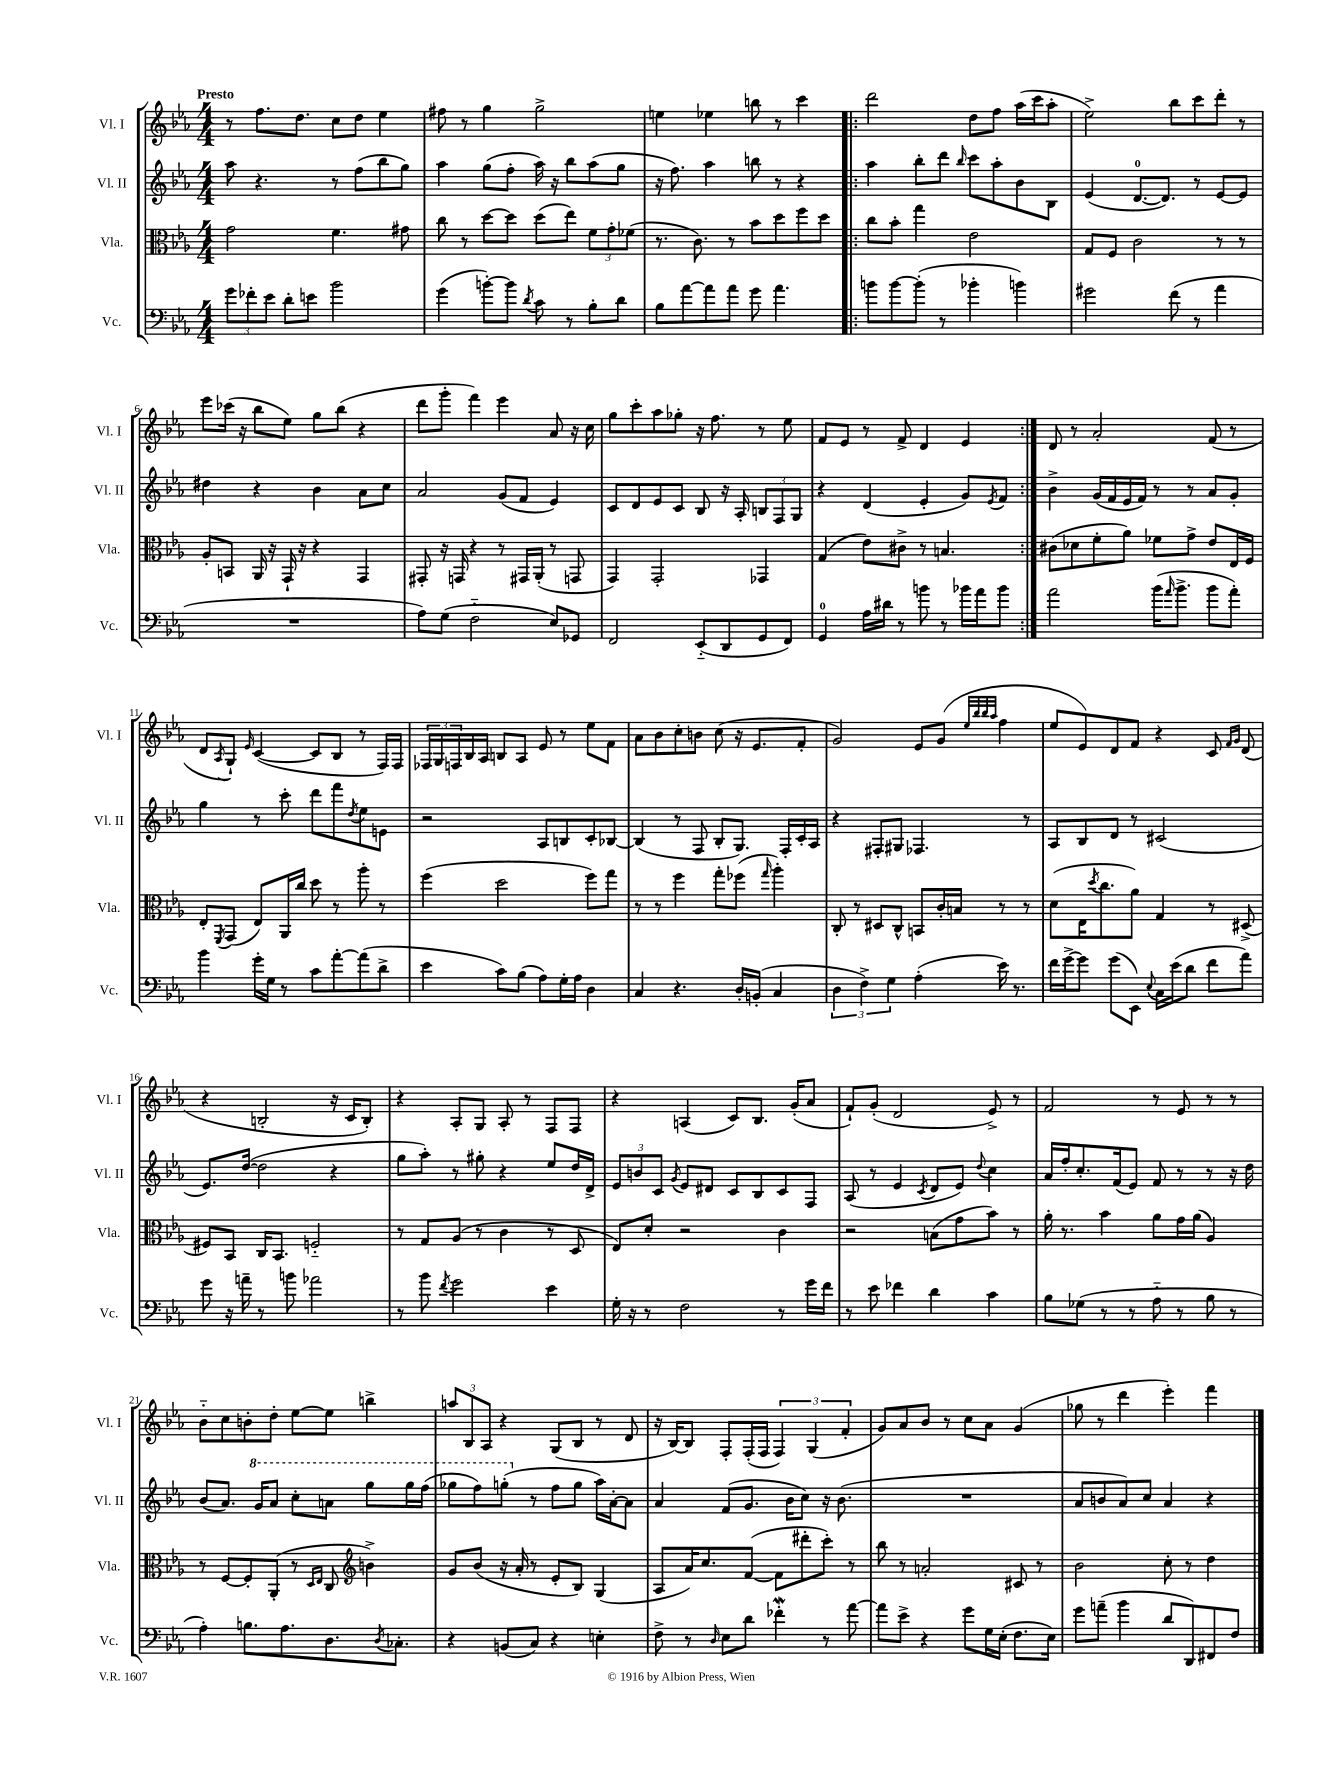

**kern	**kern	**kern	**kern
*staff4	*staff3	*staff2	*staff1
*clefF4	*clefC3	*clefG2	*clefG2
*k[b-e-a-]	*k[b-e-a-]	*k[b-e-a-]	*k[b-e-a-]
*M4/4	*M4/4	*M4/4	*M4/4
12g	2g	8aa-	8r
12f-'	.	.	.
.	.	4.r	8.ff
12e-	.	.	.
8d'	.	.	.
.	.	.	8.dd
8e	.	.	.
2b-	4.f	8r	8cc
.	.	(8ff	8dd
.	.	8bb-	4ee-
.	8g#	8gg)	.
=	=	=	=
(4g	8cc	4aa-	8ff#
.	8r	.	8r
[8b')	[8dd	(8gg	4gg
8b]	8dd]	8ff'	.
8qd	.	.	.
8c	(8dd	16aa-)	2gg^
.	.	16r	.
8r	8ee-)	8bb-	.
8B-'	12f	(8aa-	.
.	12g'	.	.
8d	.	8gg	.
.	(12f-	.	.
=	=	=	=
8B-	8.r	16r	4ee
.	.	8.ff)	.
[8a-	.	.	.
.	8.c)	.	.
8a-]	.	4aa-	4ee-
8a-	8r	.	.
8g	8b-	8bb	8bb
4.a-	8dd	8r	8r
.	8ff	4r	4ccc
.	8dd	.	.
=!|:	=!|:	=!|:	=!|:
8b	8cc	4aa-	2ddd
[8b	8b-'	.	.
(8b']	4gg	8bb-'	.
8r	.	8ddd	.
.	.	16qqbb-	.
4b-'	2e-	8ccc	8dd
.	.	8aa-'	8ff
4b)	.	8b-	(16aa-
.	.	.	16ccc
.	.	8B-	8aa-'
=	=	=	=
2g#	8G	(4e-	2ee-^)
.	8F	.	.
.	2c	[8.d	.
.	.	8.d])	.
(8f	.	.	8bb-
8r	.	8r	8ccc
4a-	8r	[8e-	8ddd'
.	8r	8e-]	8r
=	=	=	=
1r	8A-'	4dd#	8eee-
.	8BB	.	(16ccc-
.	.	.	16r
.	16AA-	4r	8bb-
.	16r	.	.
.	16GG`	.	8ee-)
.	16r	.	.
.	4r	4b-	8gg
.	.	.	(8bb-
.	4GG	8a-	4r
.	.	8cc	.
=	=	=	=
8A-)	8GG#'	2a-	8ddd
(8G	16r	.	8ggg'
.	16GG	.	.
2F'~	4r	.	4fff)
.	8r	(8g	4eee-
.	16GG#	8f	.
.	(16AA-'	.	.
8E-)	8r	4e-)	8a-
8GG-	8GG	.	16r
.	.	.	16cc
=	=	=	=
2FF	4GG)	8c	8gg
.	.	8d	8ccc'
.	2GG'	8e-	8aa-
.	.	8c	8gg-'
(8EE-'~	.	8B-	16r
.	.	.	8.ff
8DD	.	16r	.
.	.	16A-'	.
8GG	4GG-	12B	8r
.	.	12F	.
8FF)	.	.	8ee-
.	.	12G	.
=	=	=	=
4GG	(4G	4r	8f
.	.	.	8e-
16A-	8e-)	(4d	8r
16d#	.	.	.
8r	8c#^	.	8f^
8b	8r	4e-'	4d
8r	4.B	.	.
16b-	.	8g)	4e-
16a-	.	.	.
.	.	8qe-	.
8b-	.	8f	.
=:|!	=:|!	=:|!	=:|!
2a-	(8c#	4b-^	8d
.	8d-	.	8r
.	8f'	(16g	2a-'
.	.	16f	.
.	8a-)	16e-	.
.	.	16f)	.
(16b-	8f-	8r	.
16qqa-	.	.	.
8.b-^	.	.	.
.	8g^	8r	.
8b-	8e-	8a-	(8f
8a-')	16E-	8g'	8r
.	16F	.	.
=	=	=	=
4b-	8E-'	4gg	8d
.	8qFF	.	8qA-
.	(8GG	.	8G`)
.	.	.	16qqe-
16g'	8E-)	8r	([4c
16G	.	.	.
8r	16AA-	8ccc'	.
.	16cc	.	.
8c	8dd	8ddd	8c]
[8a-'	8r	8fff	8B-
.	.	8qdd	.
(8a-]	8aa-'	8ee-	8r
8d^	8r	8e	16F)
.	.	.	16F
=	=	=	=
4e-	(4ff	2r	24F-
.	.	.	24G
.	.	.	24F
.	.	.	16B-
.	.	.	16A-
8c)	2dd	.	8B
(8B-	.	.	8A-
8A-)	.	8A-	8e-
16G'	.	8B	8r
16A-	.	.	.
4D	8ff)	8c'	8ee-
.	8gg	[8B-	8f
=	=	=	=
4C	8r	(4B-]	8a-
.	8r	.	8b-
4.r	4ff	8r	8cc'
.	.	8F	8b
.	8gg'	8B-'	(8cc
16D'	(8ff-	8.G)	16r
(16BB'	.	.	8.e-
.	16qqgg	.	.
4C	4aa-')	.	.
.	.	16F'	.
.	.	16c'	8f'
.	.	16A-	.
=	=	=	=
6D	8C'	4r	2g)
.	8r	.	.
6F^)	.	.	.
.	8D#	8F#'	.
6G	.	.	.
.	8C^^	8G#	.
(4A-'	8BB	4.F-	8e-
.	16c'	.	(8g
.	16B	.	.
.	.	.	32qqee-
.	.	.	32qqbb-
.	.	.	32qqbb-
.	.	.	32qqaa-
16e-)	8r	.	4ff
8.r	.	.	.
.	8r	8r	.
=	=	=	=
16f	(8d	8A-	8ee-
[16g^	.	.	.
8g]	16E-	8B-	8e-)
.	8qdd	.	.
.	8.cc	.	.
(8g	.	8d	8d
8EE-)	8a-)	8r	8f
8qqE-	.	.	.
16C	4G	(2c#	4r
(16e-	.	.	.
8d	.	.	.
8f	8r	.	8c
.	.	.	16qqf
.	.	.	16qqg
8a-)	(8D#^	.	(8d
=	=	=	=
8g	8F#)	8.e-)	4r
16r	8BB-	.	.
16a~	.	([16dd	.
8r	16C	2dd]	2B'
.	8.BB-	.	.
8b	.	.	.
2a-	2F'~	.	.
.	.	4r	16r
.	.	.	16c
.	.	.	8B')
=	=	=	=
8r	8r	8gg	4r
8b-	8G	8aa-')	.
8qf	.	.	.
2g	(8A-	8r	8A-'
.	8r	8gg#'	8G
.	4c	4r	8A-'
.	.	.	8r
4e-	8r	8ee-	8F
.	8D	16dd	8F
.	.	16d^	.
=	=	=	=
16G'	8E-)	12e-	4r
16r	.	.	.
.	.	12b	.
8r	8d'	.	.
.	.	12c	.
.	.	8qg	.
2F	2r	8e-	(4A
.	.	8d#	.
.	.	8c	8c)
.	.	8B-	8.B-
8r	4c	8c	.
.	.	.	(16g'
16g	.	8F	8a-
16f	.	.	.
=	=	=	=
8r	2r	(8A-	8f`)
8e-	.	8r	(8g'
4f-	.	4e-	2d
.	.	8qc	.
4d	(8B	8d	.
.	8g	8e-)	.
.	.	8qqdd	.
4c	8b-)	4cc	8e-^)
.	8r	.	8r
=	=	=	=
8B-	16a-'	16a-	2f
.	8.r	16ff'	.
(8G-	.	8.cc'	.
8r	4b-	.	.
.	.	(16f	.
8r	.	8e-)	.
8A-'~	8a-	8f	8r
8r	16g	8r	8e-
.	(16a-	.	.
8B-	4A-)	8r	8r
8r	.	16r	8r
.	.	16dd	.
=	=	=	=
4A-')	8r	(8b-	8b-'~
.	[8F	8.a-)	8cc
8.B	8F']	.	8b'
.	.	16gg	.
.	(8AA-'	8aa-	8dd'
8.A-	.	.	.
.	8r	8ccc'	[8ee-
.	16qqD	.	.
.	16qqE-	.	.
8.D	8C	8aa	8ee-]
*	*clefG2	*	*
.	4b^)	8ggg	4bb^
8qD	.	.	.
8.C-'	.	.	.
.	.	16ggg	.
.	.	(16fff	.
=	=	=	=
4r	8g	8ggg-	12aa
.	.	.	12B-
.	(8b-	8fff)	.
.	.	.	12A-
(8BB	16r	(8ggg'	4r
.	16a-'	.	.
8C)	8r	8r	.
4r	8e-'	8ff	(8G
.	8B-)	8gg	8B-
4E'	(4G	16aa-)	8r
.	.	[16a-'	.
.	.	8a-]	8d
=	=	=	=
8F^	8A-	4a-	16r
.	.	.	[16B-)
8r	16a-)	.	8B-]
.	8.cc	.	.
16qqD	.	.	.
8E-	.	(8f	8F'
8d	([8f	8.g	(16F'
.	.	.	16F
4f-'	8f]	.	6F)
.	.	16b-	.
.	8ddd#'	8cc)	.
.	.	.	(6G
8r	8ccc')	16r	.
.	.	(8.b-	.
.	.	.	6f'
[8a-	8r	.	.
=	=	=	=
8a-]	8bb-	1r	8g)
8e-^	8r	.	8a-
4r	2a'	.	8b-
.	.	.	8r
8g	.	.	8cc
16G	.	.	8a-
(16E-'	.	.	.
8.F	8c#	.	(4g
.	8r	.	.
16E-)	.	.	.
=	=	=	=
8g	2b-	8a-	8gg-
(8a~	.	8b	8r
4b-	.	8a-)	4ddd
.	.	8cc	.
8d	8cc'	4a-	4eee-')
8DD)	8r	.	.
8FF#	4dd	4r	4fff
8F	.	.	.
==	==	==	==
*-	*-	*-	*-
